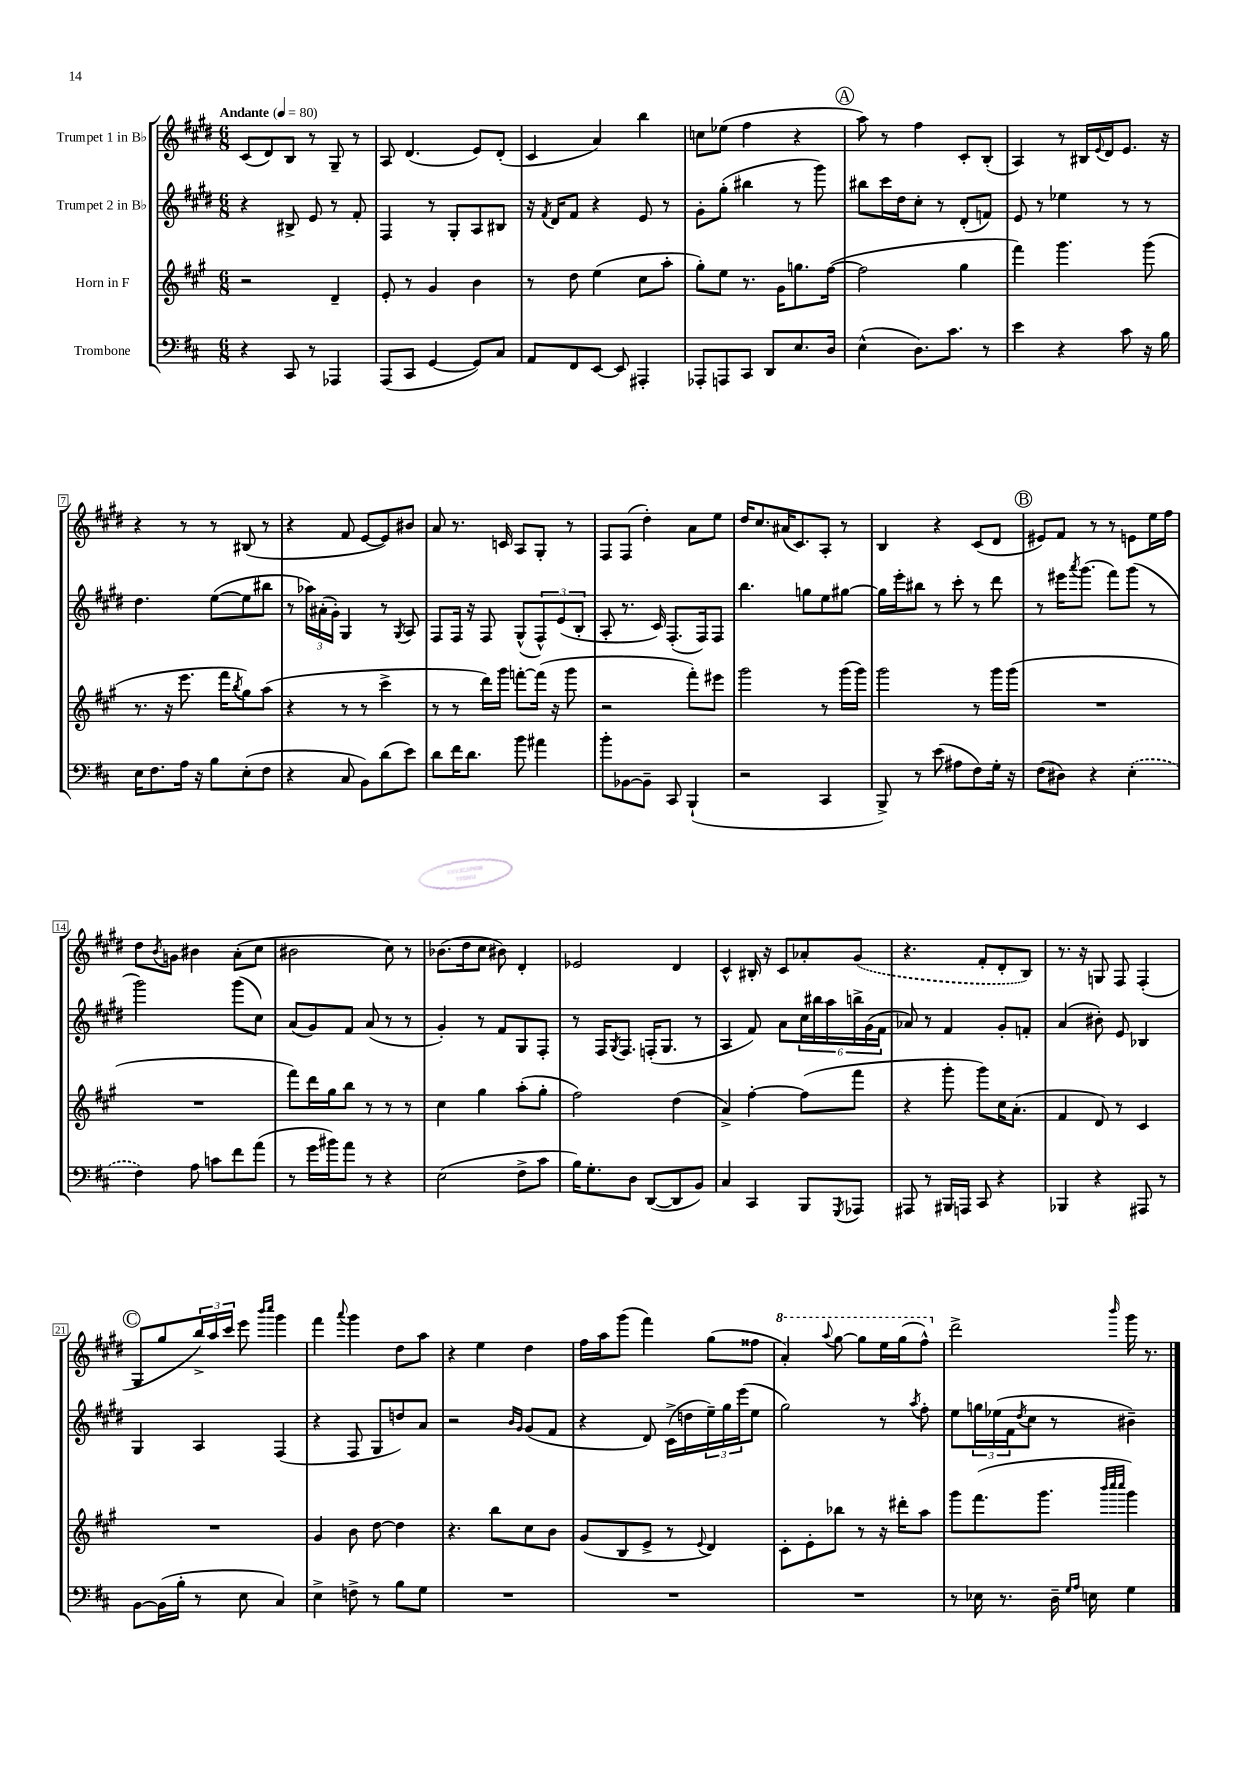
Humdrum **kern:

**kern	**kern	**kern	**kern
*staff4	*staff3	*staff2	*staff1
*clefF4	*clefG2	*clefG2	*clefG2
*k[f#c#]	*k[f#c#g#]	*k[f#c#g#d#]	*k[f#c#g#d#]
*M6/8	*M6/8	*M6/8	*M6/8
*MM80	*MM80	*MM80	*MM80
4r	2r	4r	(8c#
.	.	.	8d#)
8CC#	.	8B#^	8B
8r	.	8e	8r
4AAA-	4d~	8r	8G#~
.	.	8f#'	8r
=	=	=	=
(8AAA	8e'	4F#	8A
8CC#	8r	.	(4.d#
[4GG	4g#	8r	.
.	.	8G#'	.
8GG])	4b	8A	8e)
8C#	.	8B#	(8d#'
=	=	=	=
8AA	8r	16r	4c#
.	.	8qf#	.
.	.	16d#	.
8FF#	8dd	8f#	.
[8EE	(4ee	4r	4a)
8EE]	.	.	.
4AAA#'	8cc#	8e	4bb
.	8aa'	8r	.
=	=	=	=
8AAA-'	8gg#')	8g#'	8cc
8AAA	8ee	(8gg#'	(8ee-
8CC#	8.r	4bb#	4ff#
8DD	.	.	.
.	16g#	.	.
8.E	8.gg	8r	4r
.	.	8ggg#)	.
16D	([16ff#	.	.
=	=	=	=
(4E^^	2ff#]	8bb#	8aa)
.	.	16ccc#	8r
.	.	16dd#	.
8.D)	.	8cc#'	4ff#
.	.	8r	.
8.c#	.	.	.
.	4gg#	(8d#'	8c#'
8r	.	8f)	(8B'
=	=	=	=
4e	4fff#)	8e	4A)
.	.	8r	.
4r	4.ggg#	4ee-	8r
.	.	.	16B#
.	.	.	8qqe
.	.	.	16d#
8c#	.	8r	8.e
16r	(8ggg#	8r	.
16B	.	.	16r
=	=	=	=
16E	8.r	4.dd#	4r
8.F#	.	.	.
.	16r	.	.
16A	8.eee	.	8r
16r	.	.	.
8B	.	([8ee	8r
.	16fff#	.	.
.	8qbb	.	.
(8E'	8gg#)	8ee]	(8B#
8F#	(8aa	8bb#	8r
=	=	=	=
4r	4r	8r	4r
.	.	24aa-)	.
.	.	(24a#'	.
.	.	24g#')	.
8C#	8r	4G#	8f#
8BB)	8r	.	[8e
(8d	4ccc#^	8r	8e])
.	.	8qG#	.
8e)	.	8A	8b#
=	=	=	=
8d	8r	8F#	8a
16f#	8r	16F#	8.r
8.d	.	16r	.
.	16ddd)	8F#	.
.	16ggg#	.	16c
8b	[8fff'	(8G#^^	8A
4a#	(16fff]	12F#^^)	8G#'
.	16r	.	.
.	.	(12e	.
.	8ggg#	.	8r
.	.	12B'	.
=	=	=	=
8b'	2r	8A'	8F#
[8BB-	.	8.r	(8F#
8BB-~]	.	.	4dd#')
.	.	16c#)	.
8CC#	.	(8.F#'	.
(4BBB`	8fff#')	.	8a
.	.	16F#)	.
.	8eee#	8F#	8ee
=	=	=	=
2r	2ggg#	4.bb	16dd#
.	.	.	8.cc#
.	.	.	(16a#
.	.	.	8.c#)
.	.	8gg	.
4CC#	8r	8ee	8A'
.	(16ggg#	[8gg#	8r
.	16ggg#)	.	.
=	=	=	=
8BBB^)	2ggg#	16gg#]	4B
.	.	16eee'	.
8r	.	8bb#	.
(8e	.	8r	4r
8A#	.	8ccc#'	.
8F#)	8r	8r	(8c#
16G'	16ggg#	8ddd#	8d#
16r	(16ggg#	.	.
=	=	=	=
(8F#	2.r	8r	8e#)
8D#)	.	16eee#	8f#
.	.	8qaaa	.
.	.	(8.ggg#	.
4r	.	.	8r
.	.	8fff#)	8r
(4E'	.	(8ggg#	8e
.	.	8r	16ee
.	.	.	16ff#
=	=	=	=
4F#)	2.r	2ggg#)	8dd#
.	.	.	8qb
.	.	.	8g
8A	.	.	4b#
8c	.	.	.
8f#	.	(8ggg#	(8a'
(8a	.	8cc#)	8cc#
=	=	=	=
8r	8fff#)	(8a	2b#
16g	16ddd	8g#)	.
16b#)	16gg#	.	.
8a	8bb	8f#	.
8r	8r	(8a	.
4r	8r	8r	8cc#)
.	8r	8r	8r
=	=	=	=
(2E	4cc#	4g#')	(8.b-
.	.	.	16dd#
.	4gg#	8r	8cc#
.	.	8f#	8b#)
8F#^	(8aa'	8G#	4d#'
8c#	8gg#'	8F#'	.
=	=	=	=
16B)	2ff#)	8r	2e-
8.G'	.	.	.
.	.	16F#	.
.	.	8qG#	.
.	.	8.F#	.
8D	.	.	.
([8DD	.	(16F'	.
.	.	8.G#	.
8DD]	(4dd	.	4d#
8BB)	.	8r	.
=	=	=	=
4C#	4a^)	4A	4c#^^
4CC#	[4ff#'	8f#)	16B#'
.	.	.	16r
.	.	8a	8c#
8BBB	(8ff#]	24cc#	8a-'
.	.	24bb#	.
.	.	24aa	.
8qGGG	.	.	.
8AAA-	8fff#	24bb^	(8g#
.	.	(24g#	.
.	.	24f#	.
=	=	=	=
8AAA#	4r	8a-)	4.r
8r	.	8r	.
16BBB#	8ggg#'	4f#	.
16AAA	.	.	.
8CC#	8ggg#)	.	8f#'
4r	16cc#	8g#'	8d#'
.	(8.a'	.	.
.	.	8f'	8B)
=	=	=	=
4BBB-	4f#	(4a	8.r
.	.	.	16r
4r	8d)	8b#')	8G
.	8r	8e	8F#
8AAA#	4c#	4B-	(4F#'
8r	.	.	.
=	=	=	=
[8BB	2.r	4G#	8G#
(16BB]	.	.	8gg#
16B'	.	.	.
8r	.	4A	24bb^)
.	.	.	24aa
.	.	.	24ccc#
8E	.	.	8eee
.	.	.	16qqbbb
.	.	.	16qqcccc#
4C#)	.	(4F#	4ggg#
=	=	=	=
4E^	4g#	4r	4fff#
.	.	.	8qqaaa
8F^	8b	8F#	4ggg#
8r	[8dd	8G#	.
8B	4dd]	8dd)	8dd#
8G	.	8a	8aa
=	=	=	=
2.r	4.r	2r	4r
.	.	.	4ee
.	8bb	.	.
.	.	16qqb	.
.	.	16qqg#	.
.	8cc#	(8g#	4dd#
.	8b	8f#	.
=	=	=	=
2.r	(8g#	4r	16ff#
.	.	.	16aa
.	8B	.	(8ggg#
.	8e^	8d#)	4fff#)
.	8r	(16c#^	.
.	.	16dd	.
.	8qqe	.	.
.	4d)	24ee~)	(8gg#
.	.	24gg#	.
.	.	(24eee	.
.	.	8ee	8ff##
=	=	=	=
2.r	8c#'	2gg#)	4aa')
.	8e'	.	.
.	.	.	8qqaaa
.	8bb-	.	[8ggg#
.	8r	.	8ggg#]
.	16r	8r	16eee
.	16ddd#'	.	(16ggg#
.	.	8qaa	.
.	8aa	8ff#'	8fff#^^)
=	=	=	=
8r	8ggg#	8ee	2ddd#^
16E-	(8.fff#	24gg	.
.	.	(24ee-	.
8.r	.	.	.
.	.	24f#	.
.	.	8qdd#	.
.	.	8cc#	.
.	8.ggg#	.	.
16D~	.	8r	.
16qqG	.	.	.
16qqA	.	.	.
16E	.	.	.
.	32qqbbb	.	.
.	32qqcccc#	.	.
.	32qqcccc#	.	16qqbbb
4G	4ggg#)	4b#~)	16ggg#
.	.	.	8.r
==	==	==	==
*-	*-	*-	*-
